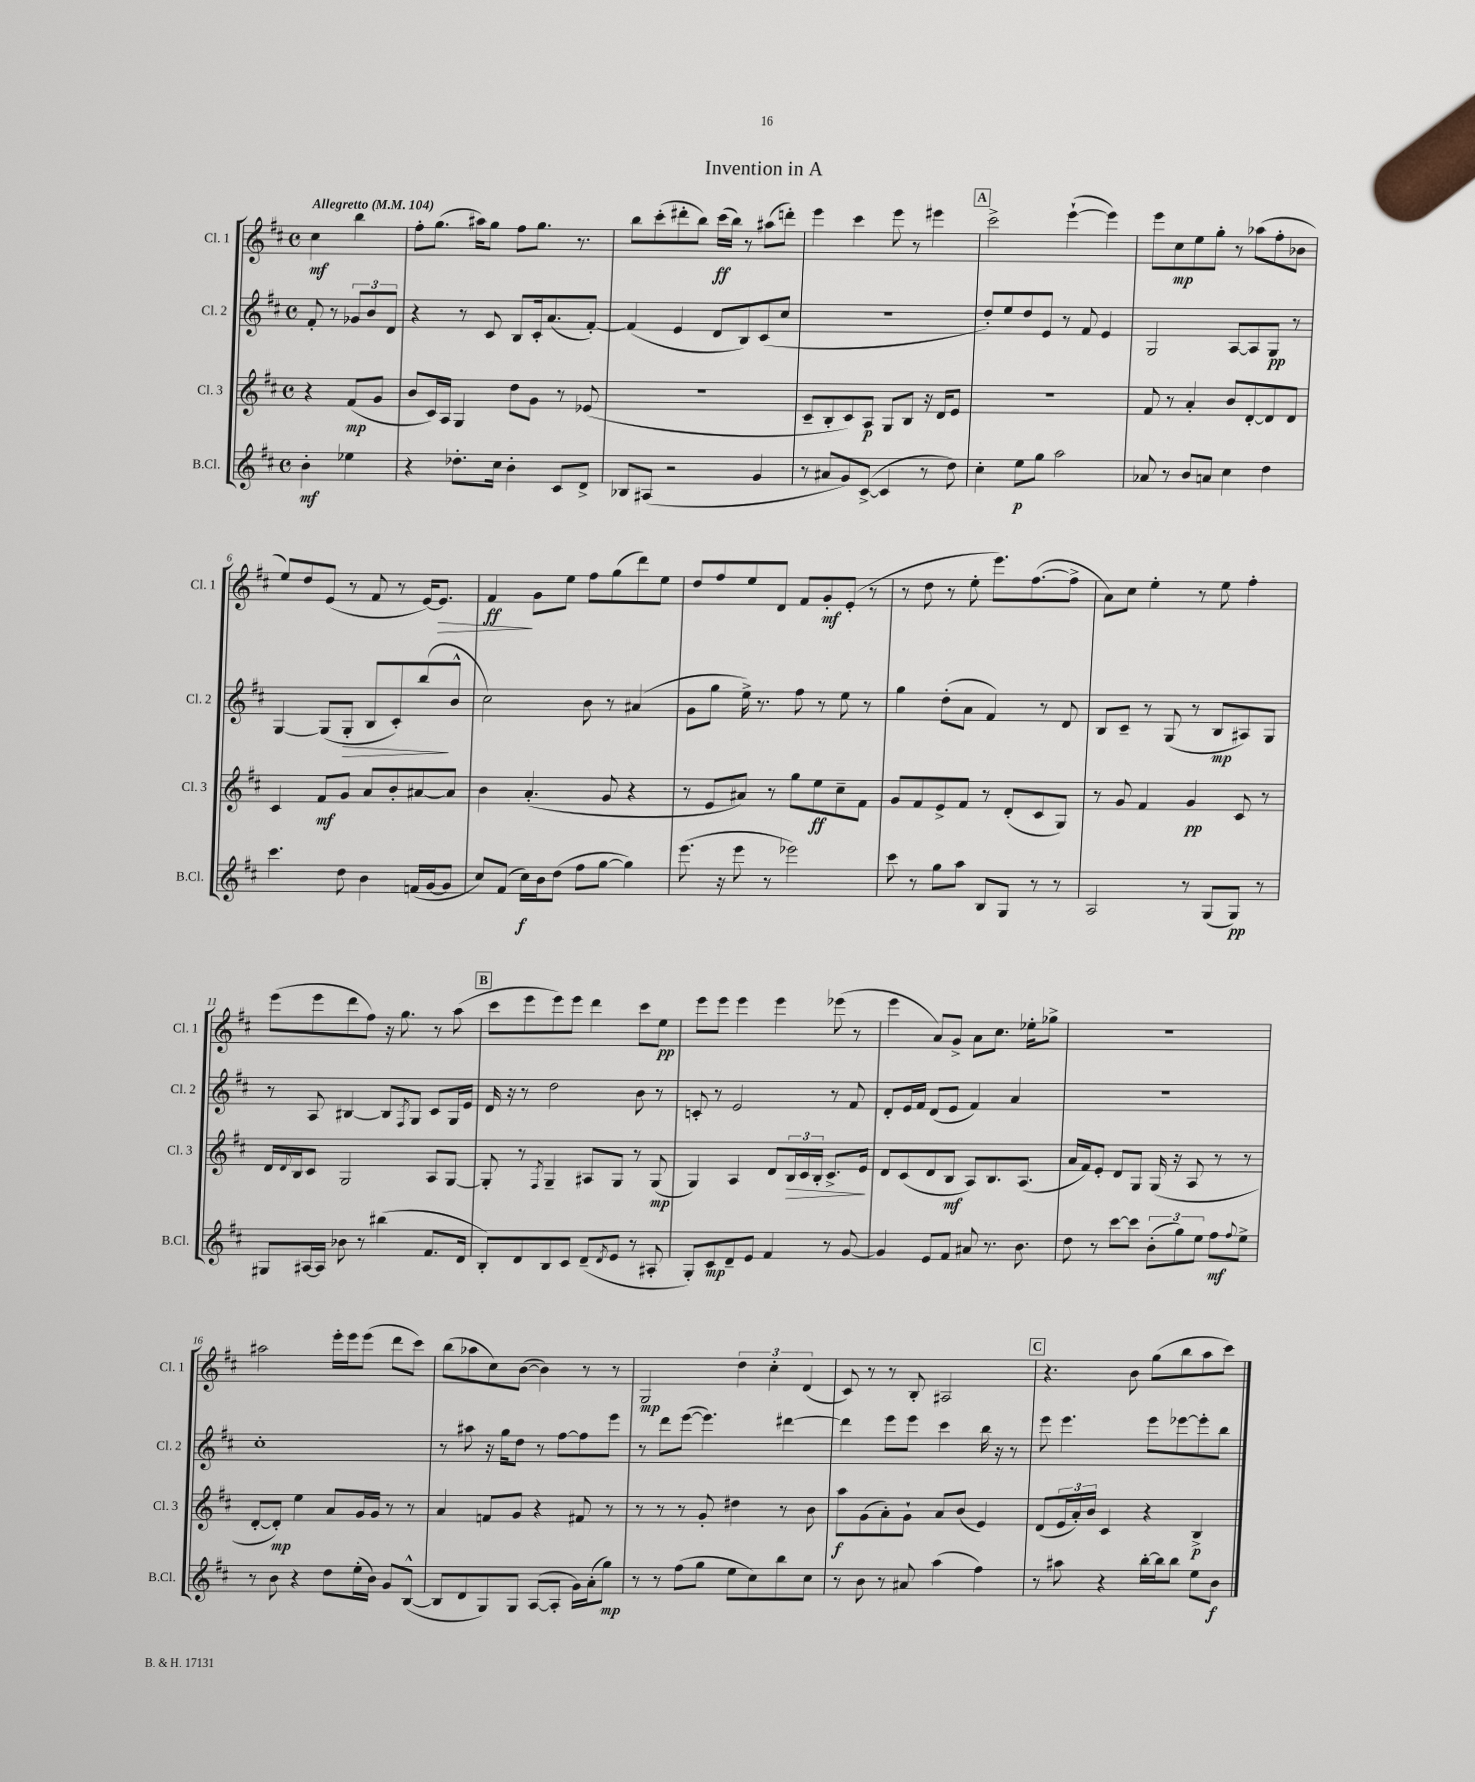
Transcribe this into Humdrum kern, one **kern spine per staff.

**kern	**dynam	**kern	**dynam	**kern	**dynam	**kern	**dynam
*part4	*part4	*part3	*part3	*part2	*part2	*part1	*part1
*staff4	*staff4	*staff3	*staff3	*staff2	*staff2	*staff1	*staff1
*I"B.Cl.	*	*I"Cl. 3	*	*I"Cl. 2	*	*I"Cl. 1	*
*I'B.Cl.	*	*I'Cl. 3	*	*I'Cl. 2	*	*I'Cl. 1	*
*clefG2	*	*clefG2	*	*clefG2	*	*clefG2	*
*k[f#c#]	*	*k[f#c#]	*	*k[f#c#]	*	*k[f#c#]	*
*M4/4	*	*M4/4	*	*M4/4	*	*M4/4	*
*met(c)	*	*met(c)	*	*met(c)	*	*met(c)	*
*MM104	*	*MM104	*	*MM104	*	*MM104	*
=	=	=	=	=	=	=	=
!	!	!	!	!	!	!LO:TX:a:B:t=Allegretto	!
4b'\	mf	4r	.	8f#'/	.	4cc#\	mf
.	.	.	.	8r	.	.	.
4ee-X\	.	(8f#/L	mp	12g-X/L	.	4bb\	.
.	.	.	.	12b/	.	.	.
.	.	8g/J	.	.	.	.	.
.	.	.	.	12d/J	.	.	.
=1	=1	=1	=1	=1	=1	=1	=1
4r	.	8b/L	.	4r	.	8ff#'\L	.
.	.	16c#/L)	.	.	.	(8.gg\J	.
.	.	16A/JJ	.	.	.	.	.
8.dd-X'\L	.	4G/	.	8r	.	.	.
.	.	.	.	.	.	16aa#X\KL)	.
.	.	.	.	8c#/	.	8gg\J	.
16cc#\Jk	.	.	.	.	.	.	.
4b'\	.	8dd\L	.	8B/L	.	8ff#\L	.
.	.	8g\J	.	16c#'/k	.	8.gg\J	.
.	.	.	.	(8.a/	.	.	.
8c#/L	.	8r	.	.	.	.	.
.	.	.	.	.	.	8.r	.
8d^/J	.	(8e-X/	.	[8f#'/J)	.	.	.
=2	=2	=2	=2	=2	=2	=2	=2
8B-X/L	.	1r	.	(4f#/]	.	8bb\L	.
(8A#X/J	.	.	.	.	.	(8ccc#'\	.
2r	.	.	.	4e/	.	8ddd#X'\	.
.	.	.	.	.	.	8bb\J)	.
.	.	.	.	8d/L	.	(16ccc#\LL	ff
.	.	.	.	.	.	16bb\JJ)	.
.	.	.	.	8B/)	.	8r	.
4g/	.	.	.	(8c#/	.	(8aa#X\L	.
.	.	.	.	8cc#/J	.	8dddn'\J)	.
=3	=3	=3	=3	=3	=3	=3	=3
8r	.	8c#~/L	.	1r	.	4eee\	.
8a#X/L	.	8B'/	.	.	.	.	.
8g/)	.	8c#/)	.	.	.	4ccc#\	.
([8c#^/J	.	8A/J	p	.	.	.	.
4c#/]	.	8G/L	.	.	.	8eee\	.
.	.	8B/J	.	.	.	8r	.
8r	.	16r	.	.	.	4eee#X\	.
.	.	16d/KL	.	.	.	.	.
8dd\)	.	8e/J	.	.	.	.	.
!!LO:REH:place=s1:t=A
=4	=4	=4	=4	=4	=4	=4	=4
4cc#'\	.	1r	.	8dd'/L)	.	2ccc#^\	.
.	.	.	.	8ee/	.	.	.
8ee\L	p	.	.	8dd/	.	.	.
8gg\J	.	.	.	8e/J	.	.	.
2aa\	.	.	.	8r	.	([4eee`\	.
.	.	.	.	8f#/	.	.	.
.	.	.	.	4e/	.	4eee\])	.
=5	=5	=5	=5	=5	=5	=5	=5
8a-X/	.	8f#/	.	2G/	.	8eee\L	.
8r	.	8r	.	.	.	8cc#\	mp
8b/L	.	4a'/	.	.	.	8ee\	.
8an/J	.	.	.	.	.	8gg'\J	.
4cc#\	.	8b/L	.	[8A/L	.	8r	.
.	.	[8d'/	.	8A/]	.	(8aa-X\L	.
4dd\	.	8d/]	.	8G/J	pp	8ff#'\	.
.	.	8d/J	.	8r	.	8b-X\J	.
!!LO:LB:g=z
=6	=6	=6	=6	=6	=6	=6	=6
4.ccc#\	.	4c#/	.	[4G/	.	8ee/L)	.
.	.	.	.	.	.	8dd/	.
.	.	8f#/L	mf	(8G/L]	.	(8e/J	.
!	!	!	!	!	!LO:HP:b	!	!
8dd\	.	8g/J	.	8G'/J	>	8r	.
4b\	.	8a/L	.	8B/L	.	8f#/	.
.	.	8b'/	.	8c#'/)	.	8r	.
(16fn/LL	.	[8a#X/	.	(8bb/	.	[16e/KL)	.
!	!	!	!	!	!	!	!LO:HP:b
[16g/J	.	.	.	.	.	8.e/J]	>
8g/J]	.	8a#/J]	.	8b^^/J	]	.	.
=7	=7	=7	=7	=7	=7	=7	=7
8cc#/L)	.	4b\	.	2cc#\)	.	4f#/	ff
(8f#/J	.	.	.	.	.	.	.
16cc#\LL)	f	(4.a'/	.	.	.	8g\L	]
16b\J	.	.	.	.	.	.	.
(8dd\J	.	.	.	.	.	8ee\J	.
8ff#\L	.	.	.	8b\	.	8ff#\L	.
[8gg\J	.	8g/	.	8r	.	(8gg\	.
4gg\])	.	4r	.	(4a#X/	.	8ddd\)	.
.	.	.	.	.	.	8ee\J	.
=8	=8	=8	=8	=8	=8	=8	=8
(8.eee\	.	8r	.	8g\L	.	8dd/L	.
.	.	8e/L	.	8gg\J	.	8ff#/	.
16r	.	.	.	.	.	.	.
8eee\	.	8a#X/J)	.	16ee^\)	.	8ee/	.
.	.	.	.	8.r	.	.	.
8r	.	8r	.	.	.	8d/J	.
2eee-X\)	.	8gg\L	.	8ff#\	.	8f#/L	.
.	.	8ee\	ff	8r	.	8g'/	mf
.	.	8cc#~\	.	8ee\	.	(8e'/J	.
.	.	8f#\J	.	8r	.	8r	.
=9	=9	=9	=9	=9	=9	=9	=9
8ccc#\	.	8g/L	.	4gg\	.	8r	.
8r	.	8f#/	.	.	.	8dd\	.
8gg\L	.	8e^/	.	(8dd'\L	.	8r	.
8aa\J	.	8f#/J	.	8a\J	.	8ee'\	.
8B/L	.	8r	.	4f#/)	.	8.eee\L)	.
8G/J	.	(8d'/L	.	.	.	.	.
.	.	.	.	.	.	([8.ff#\	.
8r	.	8c#/	.	8r	.	.	.
8r	.	8G/J)	.	8d/	.	8ff#^\J]	.
=10	=10	=10	=10	=10	=10	=10	=10
2A/	.	8r	.	8B/L	.	8a\L)	.
.	.	8g/	.	8c#~/J	.	8cc#\J	.
.	.	4f#/	.	8r	.	4ee'\	.
.	.	.	.	(8G/	.	.	.
8r	.	4g/	pp	8r	.	8r	.
(8G/L	.	.	.	8B/L	mp	8ee\	.
8G/J)	pp	8c#/	.	8A#X/)	.	4ff#'\	.
8r	.	8r	.	8G/J	.	.	.
!!LO:LB:g=z
=11	=11	=11	=11	=11	=11	=11	=11
8G#X/L	.	16d/LL	.	8r	.	(8eee\L	.
.	.	8qqd/	.	.	.	.	.
.	.	16B/J	.	.	.	.	.
[16A#X/L	.	8c#/J	.	8A/	.	8eee\	.
16A#/JJ]	.	.	.	.	.	.	.
8b-X\	.	2G/	.	[4B#X/	.	8ddd\	.
8r	.	.	.	.	.	8ff#\J)	.
(4bb#X\	.	.	.	8B#/L]	.	16r	.
.	.	.	.	.	.	8.gg\	.
.	.	.	.	8qF#/	.	.	.
.	.	.	.	8G/J	.	.	.
8.f#/L	.	8A/L	.	8c#/L	.	8r	.
.	.	[8G/J	.	16G/L	.	(8aa\	.
16d/Jk	.	.	.	16e/JJ	.	.	.
!!LO:REH:place=s1:t=B
=12	=12	=12	=12	=12	=12	=12	=12
8B'/L)	.	8G'/]	.	16d/	.	8ccc#\L	.
.	.	.	.	16r	.	.	.
8d/	.	8r	.	8r	.	8eee\	.
.	.	8qF#/	.	.	.	.	.
8B/	.	4G~/	.	2dd\	.	8eee\)	.
8c#/J	.	.	.	.	.	8eee\J	.
(8d~/L	.	8A#X/L	.	.	.	4ddd\	.
8qd/	.	.	.	.	.	.	.
8e/J	.	8G/J	.	.	.	.	.
8r	.	8r	.	8b\	.	8ccc#\L	.
8A#X'/	.	(8G/	mp	8r	.	8ee\J	pp
=13	=13	=13	=13	=13	=13	=13	=13
8G'/L)	.	4G/)	.	8cn'/	.	8eee\L	.
8c#/	mp	.	.	8r	.	8eee\J	.
8d~/	.	4A/	.	2e/	.	4eee\	.
8e/J	.	.	.	.	.	.	.
4f#/	.	8d/L	.	.	.	4eee\	.
!	!	!	!LO:HP:b	!	!	!	!
.	.	24B/L	>	.	.	.	.
.	.	24c#/	.	.	.	.	.
.	.	24B'/JJ	.	.	.	.	.
8r	.	8.c#^/L	.	8r	.	(8eee-X\	.
[8g/	.	.	.	8f#/	.	8r	.
.	.	16e/Jk	.	.	.	.	.
.	.	.	]	.	.	.	.
=14	=14	=14	=14	=14	=14	=14	=14
4g/]	.	8d/L	.	8d'/L	.	4eee\	.
.	.	(8c#/	.	16e/L	.	.	.
.	.	.	.	16f#/JJ	.	.	.
8e/L	.	8d/	.	(8d/L	.	8a/L)	.
8f#/J	.	8B/J	mf	8e/J	.	8g^/J	.
8a#X/	.	8A/L)	.	4f#/)	.	8a\L	.
8.r	.	8.B/	.	.	.	8.cc#\J	.
.	.	.	.	4a/	.	.	.
8.b\	.	(8.A/J	.	.	.	16ee-X'\KL	.
.	.	.	.	.	.	8gg-X^\J	.
=15	=15	=15	=15	=15	=15	=15	=15
8dd\	.	16a/LL	.	1r	.	1r	.
.	.	16f#/J)	.	.	.	.	.
8r	.	8e'/J	.	.	.	.	.
[8ccc#\L	.	8d/L	.	.	.	.	.
8ccc#\J]	.	8G/J	.	.	.	.	.
(12b'\L	.	(16G/	.	.	.	.	.
.	.	16r	.	.	.	.	.
12gg\)	.	.	.	.	.	.	.
.	.	8A/	.	.	.	.	.
12ee\J	.	.	.	.	.	.	.
8ff#\L	mf	8r	.	.	.	.	.
8qqff#/	.	.	.	.	.	.	.
8ee^\J	.	8r	.	.	.	.	.
!!LO:LB:g=z
=16	=16	=16	=16	=16	=16	=16	=16
8r	.	[8d'/L	.	1cc#'	.	2aa#X\	.
8b\	.	8d'/J])	mp	.	.	.	.
4r	.	4ee\	.	.	.	.	.
8dd\L	.	8a/L	.	.	.	16eee'\LL	.
.	.	.	.	.	.	16eee\J	.
(16ee'\L	.	16g/L	.	.	.	(8eee\J	.
16b\JJ)	.	16g/JJ	.	.	.	.	.
8g/L	.	8r	.	.	.	8ddd\L	.
([8B^^/J	.	8r	.	.	.	8ccc#\J)	.
=17	=17	=17	=17	=17	=17	=17	=17
8B/L]	.	4a/	.	8r	.	(8bb\L	.
8d/	.	.	.	8aa#X\	.	8aa-X\	.
8G/)	.	8fn/L	.	16r	.	8cc#\)	.
.	.	.	.	16gg\KL	.	.	.
8G/J	.	8g/J	.	8dd\J	.	([8b\J	.
([8A/L	.	4r	.	8r	.	4b\])	.
8A'/J]	.	.	.	[8ff#\L	.	.	.
16g\LL)	.	8f#X/	.	8ff#\]	.	8r	.
(16a'\J	.	.	.	.	.	.	.
8gg\J)	mp	8r	.	8eee\J	.	8r	.
=18	=18	=18	=18	=18	=18	=18	=18
8r	.	8r	.	8r	.	2G/	mp
8r	.	8r	.	8ddd\L	.	.	.
(8ff#\L	.	8r	.	([8eee\J	.	.	.
8gg\J	.	8g'/	.	4.eee\])	.	.	.
8ee\L	.	4dd#X\	.	.	.	6dd\	.
8cc#\)	.	.	.	.	.	.	.
.	.	.	.	.	.	6cc#'\	.
8bb\	.	8r	.	[4ddd#X\	.	.	.
.	.	.	.	.	.	(6d/	.
8cc#\J	.	8b\	.	.	.	.	.
=19	=19	=19	=19	=19	=19	=19	=19
8r	.	8aa\L	f	4ddd#\]	.	8c#/)	.
8b\	.	(8g\	.	.	.	8r	.
8r	.	8a'\)	.	8eee\L	.	8r	.
8a#X/	.	8g`\J	.	8eee\J	.	8B'/	.
(4aa\	.	8a/L	.	4ccc#\	.	2A#X/	.
.	.	(8b/J	.	.	.	.	.
4ff#\)	.	4e/)	.	16bb\	.	.	.
.	.	.	.	16r	.	.	.
.	.	.	.	8r	.	.	.
!!LO:REH:place=s1:t=C
=20	=20	=20	=20	=20	=20	=20	=20
8r	.	(8d/L	.	8eee\	.	4.r	.
8aa#X\	.	24e/L	.	4.eee\	.	.	.
.	.	24a'/)	.	.	.	.	.
.	.	24b/JJ	.	.	.	.	.
4r	.	4c#/	.	.	.	.	.
.	.	.	.	.	.	8b\	.
[16bb'\LL	.	4r	.	8eee\L	.	(8gg\L	.
16bb\J]	.	.	.	.	.	.	.
8bb\J	.	.	.	[8eee-X\	.	8bb\	.
8ee\L	.	4B^/	p	8eee-'\]	.	8aa\	.
8b\J	f	.	.	8bb\J	.	8ccc#\J)	.
==	==	==	==	==	==	==	==
*-	*-	*-	*-	*-	*-	*-	*-
